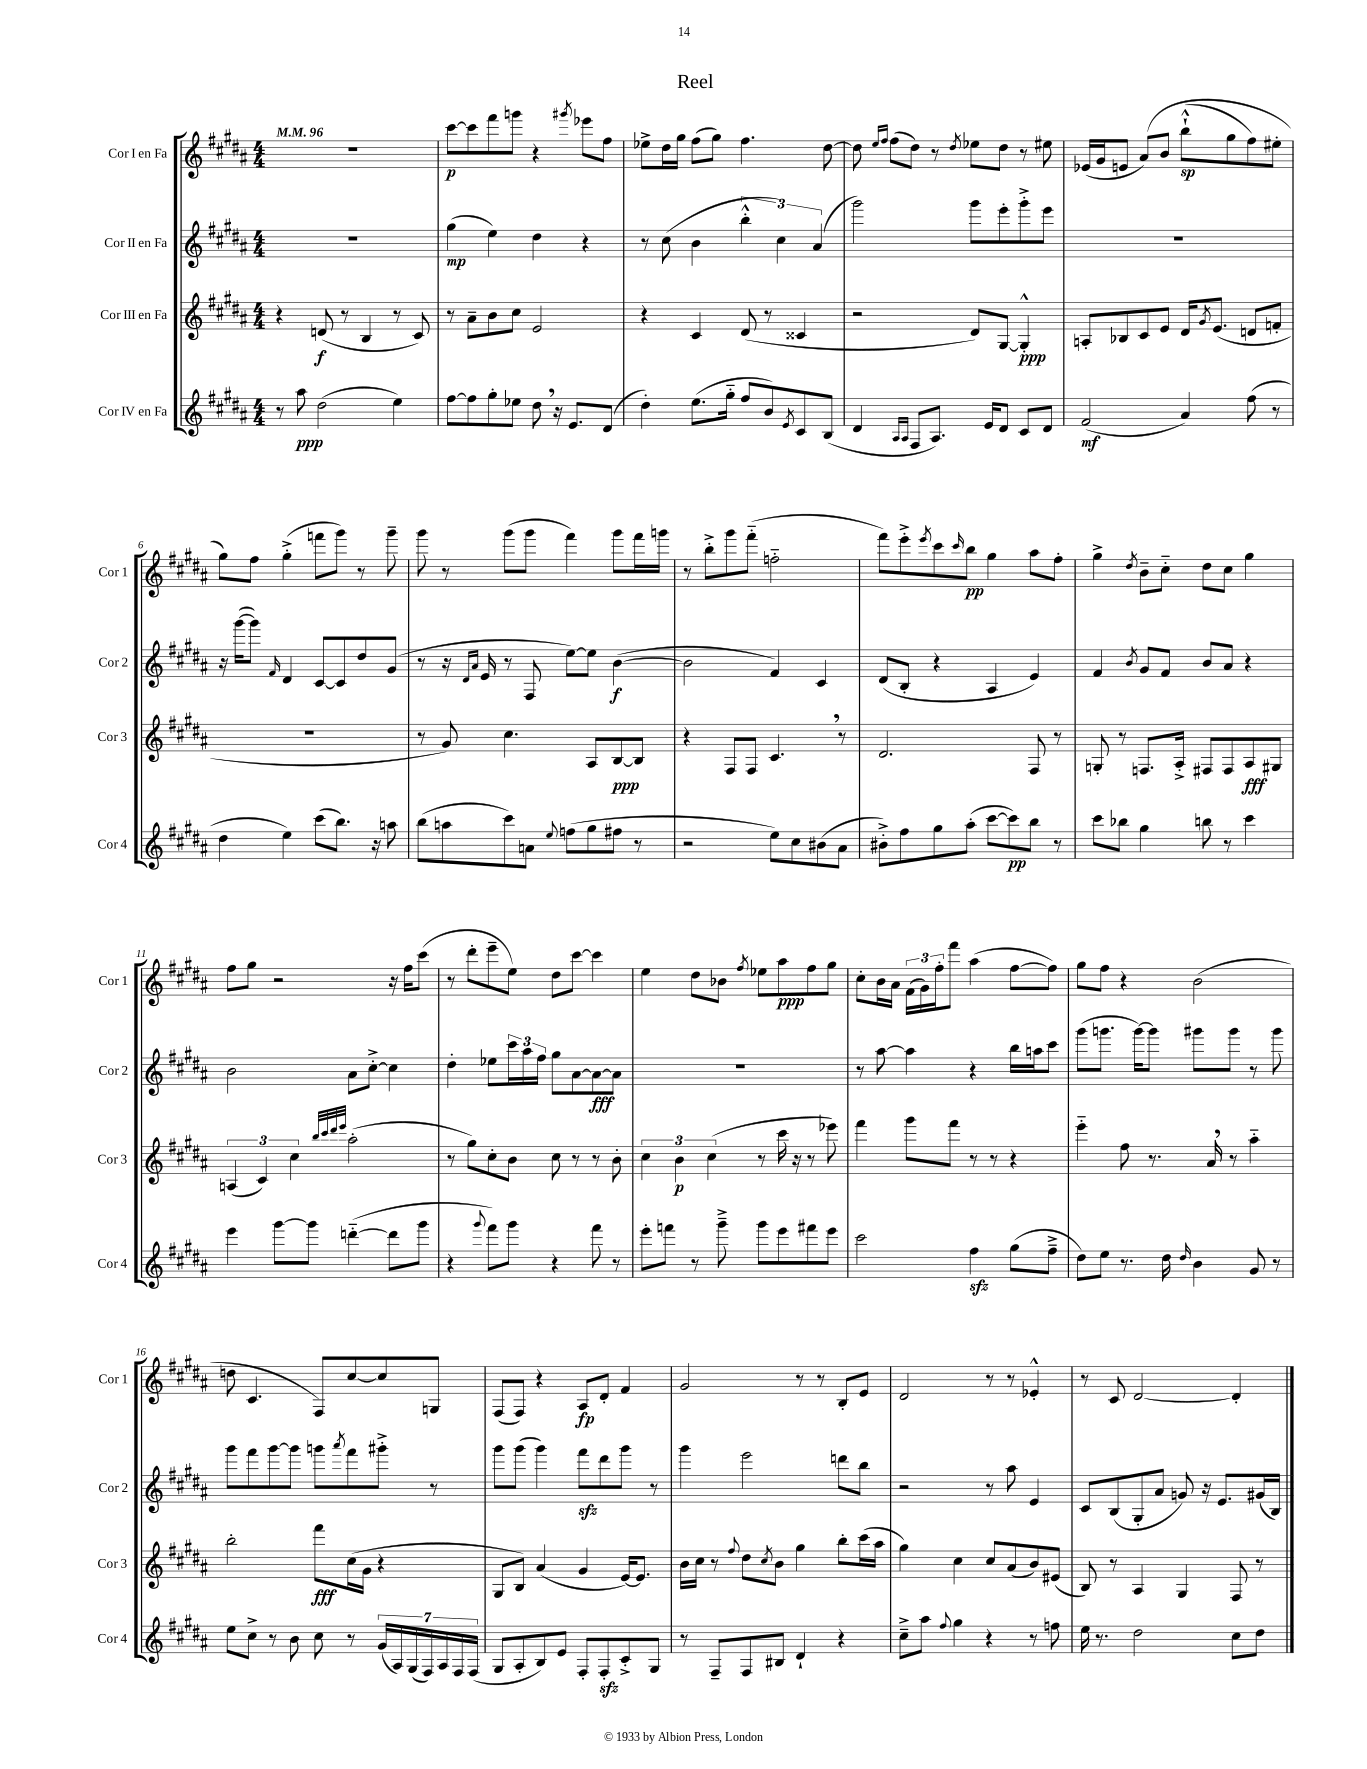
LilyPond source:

\header { title = "Reel" }
<<
\new StaffGroup <<
\new Staff = "s0" \with { instrumentName = "Cor I en Fa" shortInstrumentName = "Cor 1" } {
    \clef treble \key b \major \numericTimeSignature \time 4/4 \tempo 4 = 96
    R1 |
    cis'''8~\p cis'''8 fis'''8 g'''8 r4 \acciaccatura { gis'''8 } ees'''8 fis''8 |
    ees''8-> dis''16 gis''16 fis''8( gis''8) fis''4. dis''8~ |
    dis''8 \grace { e''16 fis''16 } fis''8( dis''8) r8 \acciaccatura { dis''8 } ees''8 dis''8 r8 eis''8 |
    ees'16( gis'16 e'8 ais'8)\( b'8 b''8-!-^\sp( gis''8 fis''8) eis''8-. |
    gis''8\) fis''8 gis''4-.->( f'''8 gis'''8) r8 gis'''8-- |
    gis'''8 r8 gis'''8( gis'''8 fis'''4) gis'''8 fis'''16 g'''16 |
    r8 b''8-.-> gis'''8 fis'''8-_( f''2-_ |
    fis'''8) e'''8-.-> \acciaccatura { e'''8 } cis'''8 \grace { cis'''16 } b''8\pp gis''4 ais''8 fis''8-. |
    gis''4-> \acciaccatura { dis''8 } b'8-- cis''8-_ dis''8 cis''8 gis''4 |
    fis''8 gis''8 r2 r16 fis''16 cis'''8( |
    r8 dis'''8-. e'''8-- e''8) dis''8 cis'''8~ cis'''4 |
    e''4 dis''8 bes'8 \acciaccatura { fis''8 } ees''8 ais''8\ppp fis''8 gis''8 |
    cis''8-. b'16 ais'16 \tuplet 3/2 { fis'16( gis'16) fis''16-. } fis'''8 ais''4( fis''8~ fis''8) |
    gis''8 fis''8 r4 b'2( |
    d''8 cis'4. fis8) cis''8~ cis''8 g8 |
    fis8( fis8) r4 ais8\fp dis'8-. fis'4 |
    gis'2 r8 r8 b8-. e'8 |
    dis'2 r8 r8 ees'4-.-^ |
    r8 cis'8 dis'2~ dis'4-. \bar "|." |
}
\new Staff = "s1" \with { instrumentName = "Cor II en Fa" shortInstrumentName = "Cor 2" } {
    \clef treble \key b \major \numericTimeSignature \time 4/4
    R1 |
    gis''4\mp( e''4) dis''4 r4 |
    r8 cis''8( b'4 \tuplet 3/2 { b''4-.-^ cis''4) ais'4( } |
    gis'''2) gis'''8 e'''8-. gis'''8-.-> e'''8 |
    R1 |
    r16 gis'''16~( gis'''8) \grace { fis'16 } dis'4 cis'8~ cis'8 dis''8 gis'8( |
    r8 r16 \grace { dis'16 ais'16 } e'16 r8 fis8 e''8~) e''8 b'4~\f( |
    b'2 fis'4) cis'4 |
    dis'8( b8-. r4 ais4 e'4) |
    fis'4 \acciaccatura { b'8 } gis'8 fis'8 b'8 ais'8 r4 |
    b'2 ais'8 cis''8~-.-> cis''4 |
    dis''4-. ees''8 \tuplet 3/2 { cis'''16 ais''16 fis''16 } gis''8 ais'8~ ais'8~\fff ais'8 |
    R1 |
    r8 ais''8~ ais''4 r4 b''16 a''16 cis'''8 |
    gis'''8( g'''8. g'''16~) g'''8 gis'''8 gis'''8 r8 gis'''8 |
    gis'''8 fis'''8 gis'''8~ gis'''8 g'''8 \acciaccatura { ais'''8 } fis'''8 gis'''8-.-> r8 |
    gis'''8 gis'''8( gis'''4) fis'''8\sfz dis'''8 gis'''8 r8 |
    gis'''4 e'''2 d'''8 b''8 |
    r2 r8 ais''8 e'4 |
    cis'8 b8( gis8-. ais'8 g'8) r16 e'8. gis'16( b16) \bar "|." |
}
\new Staff = "s2" \with { instrumentName = "Cor III en Fa" shortInstrumentName = "Cor 3" } {
    \clef treble \key b \major \numericTimeSignature \time 4/4
    r4 d'8\f( r8 b4 r8 cis'8) |
    r8 ais'8-- b'8 cis''8 e'2 |
    r4 cis'4 dis'8( r8 cisis'4 |
    r2 dis'8) gis8~ gis4-.-^\ppp |
    a8-. bes8 cis'8 e'8 dis'16 \acciaccatura { gis'8 } e'8.( d'8 f'8-. |
    R1 |
    r8 gis'8) cis''4. ais8 b8~\ppp b8 |
    r4 fis8 fis8 cis'4. \breathe r8 |
    dis'2. fis8 r8 |
    g8-. r8 f8. ais16-.-> fis8 fis8 ais8\fff gis8 |
    \tuplet 3/2 { a4( cis'4) cis''4 } \grace { b''32 cis'''32 dis'''32 e'''32 } ais''2-.( |
    r8 gis''8) cis''8-. b'8 cis''8 r8 r8 b'8-. |
    \tuplet 3/2 { cis''4 b'4\p cis''4( } r8 cis'''16 r16 r8 ees'''8) |
    fis'''4 gis'''8 fis'''8 r8 r8 r4 |
    e'''4-_ fis''8 r8. ais'16 \breathe r8 ais''4-_ |
    b''2-. fis'''8\fff cis''16( gis'16 r4 |
    gis8 b8) ais'4( gis'4 e'16~) e'8. |
    b'16 cis''16 r8 \appoggiatura { fis''8 } dis''8 \acciaccatura { cis''8 } b'8 gis''4 b''8-. cis'''16( ais''16 |
    gis''4) cis''4 cis''8 ais'8( b'8) eis'8( |
    b8) r8 ais4 gis4 fis8 r8 \bar "|." |
}
\new Staff = "s3" \with { instrumentName = "Cor IV en Fa" shortInstrumentName = "Cor 4" } {
    \clef treble \key b \major \numericTimeSignature \time 4/4
    r8 ais''8\ppp dis''2( e''4) |
    fis''8~ fis''8 gis''8-. ees''8 dis''8 \breathe r16 e'8. dis'8( |
    dis''4-.) e''8.( gis''16-_ fis''8 b'8) \acciaccatura { e'8 } cis'8 b8( |
    dis'4 \grace { ais16 ais16 } fis8 ais8.) e'16 dis'8 cis'8 dis'8 |
    fis'2\mf( ais'4) fis''8( r8 |
    dis''4 e''4) cis'''8( b''8.) r16 a''8 |
    b''8( a''8 cis'''8) a'8 \appoggiatura { e''8 } f''8( gis''8 fis''8 r8 |
    r2 e''8) cis''8 bis'8( ais'8 |
    bis'8-.->) fis''8 gis''8 ais''8-.( cis'''8~ cis'''8\pp) b''8 r8 |
    cis'''8 bes''8 gis''4 b''8 r8 cis'''4 |
    e'''4 gis'''8~ gis'''8 d'''4~-_( d'''8 gis'''8 |
    r4 \appoggiatura { gis'''8 } fis'''8) gis'''8 r4 fis'''8 r8 |
    e'''8-. f'''8 r8 gis'''8---> gis'''8 e'''8 fis'''8 e'''8 |
    cis'''2 fis''4\sfz gis''8( fis''8---> |
    dis''8) e''8 r8. dis''16 \grace { dis''16 } b'4 gis'8 r8 |
    e''8 cis''8-> r8 b'8 cis''8 r8 \tuplet 7/4 { gis'16( ais16) gis16( fis16) ais16 fis16 fis16( } |
    gis8 ais8-. b8) e'8 fis8-. fis8-.\sfz cis'8-.-> gis8 |
    r8 fis8-- fis8 bis8 dis'4-! r4 |
    cis''8---> ais''8 \appoggiatura { fis''8 } gis''4 r4 r8 f''8 |
    e''16 r8. dis''2 cis''8 dis''8 \bar "|." |
}
>>
>>
